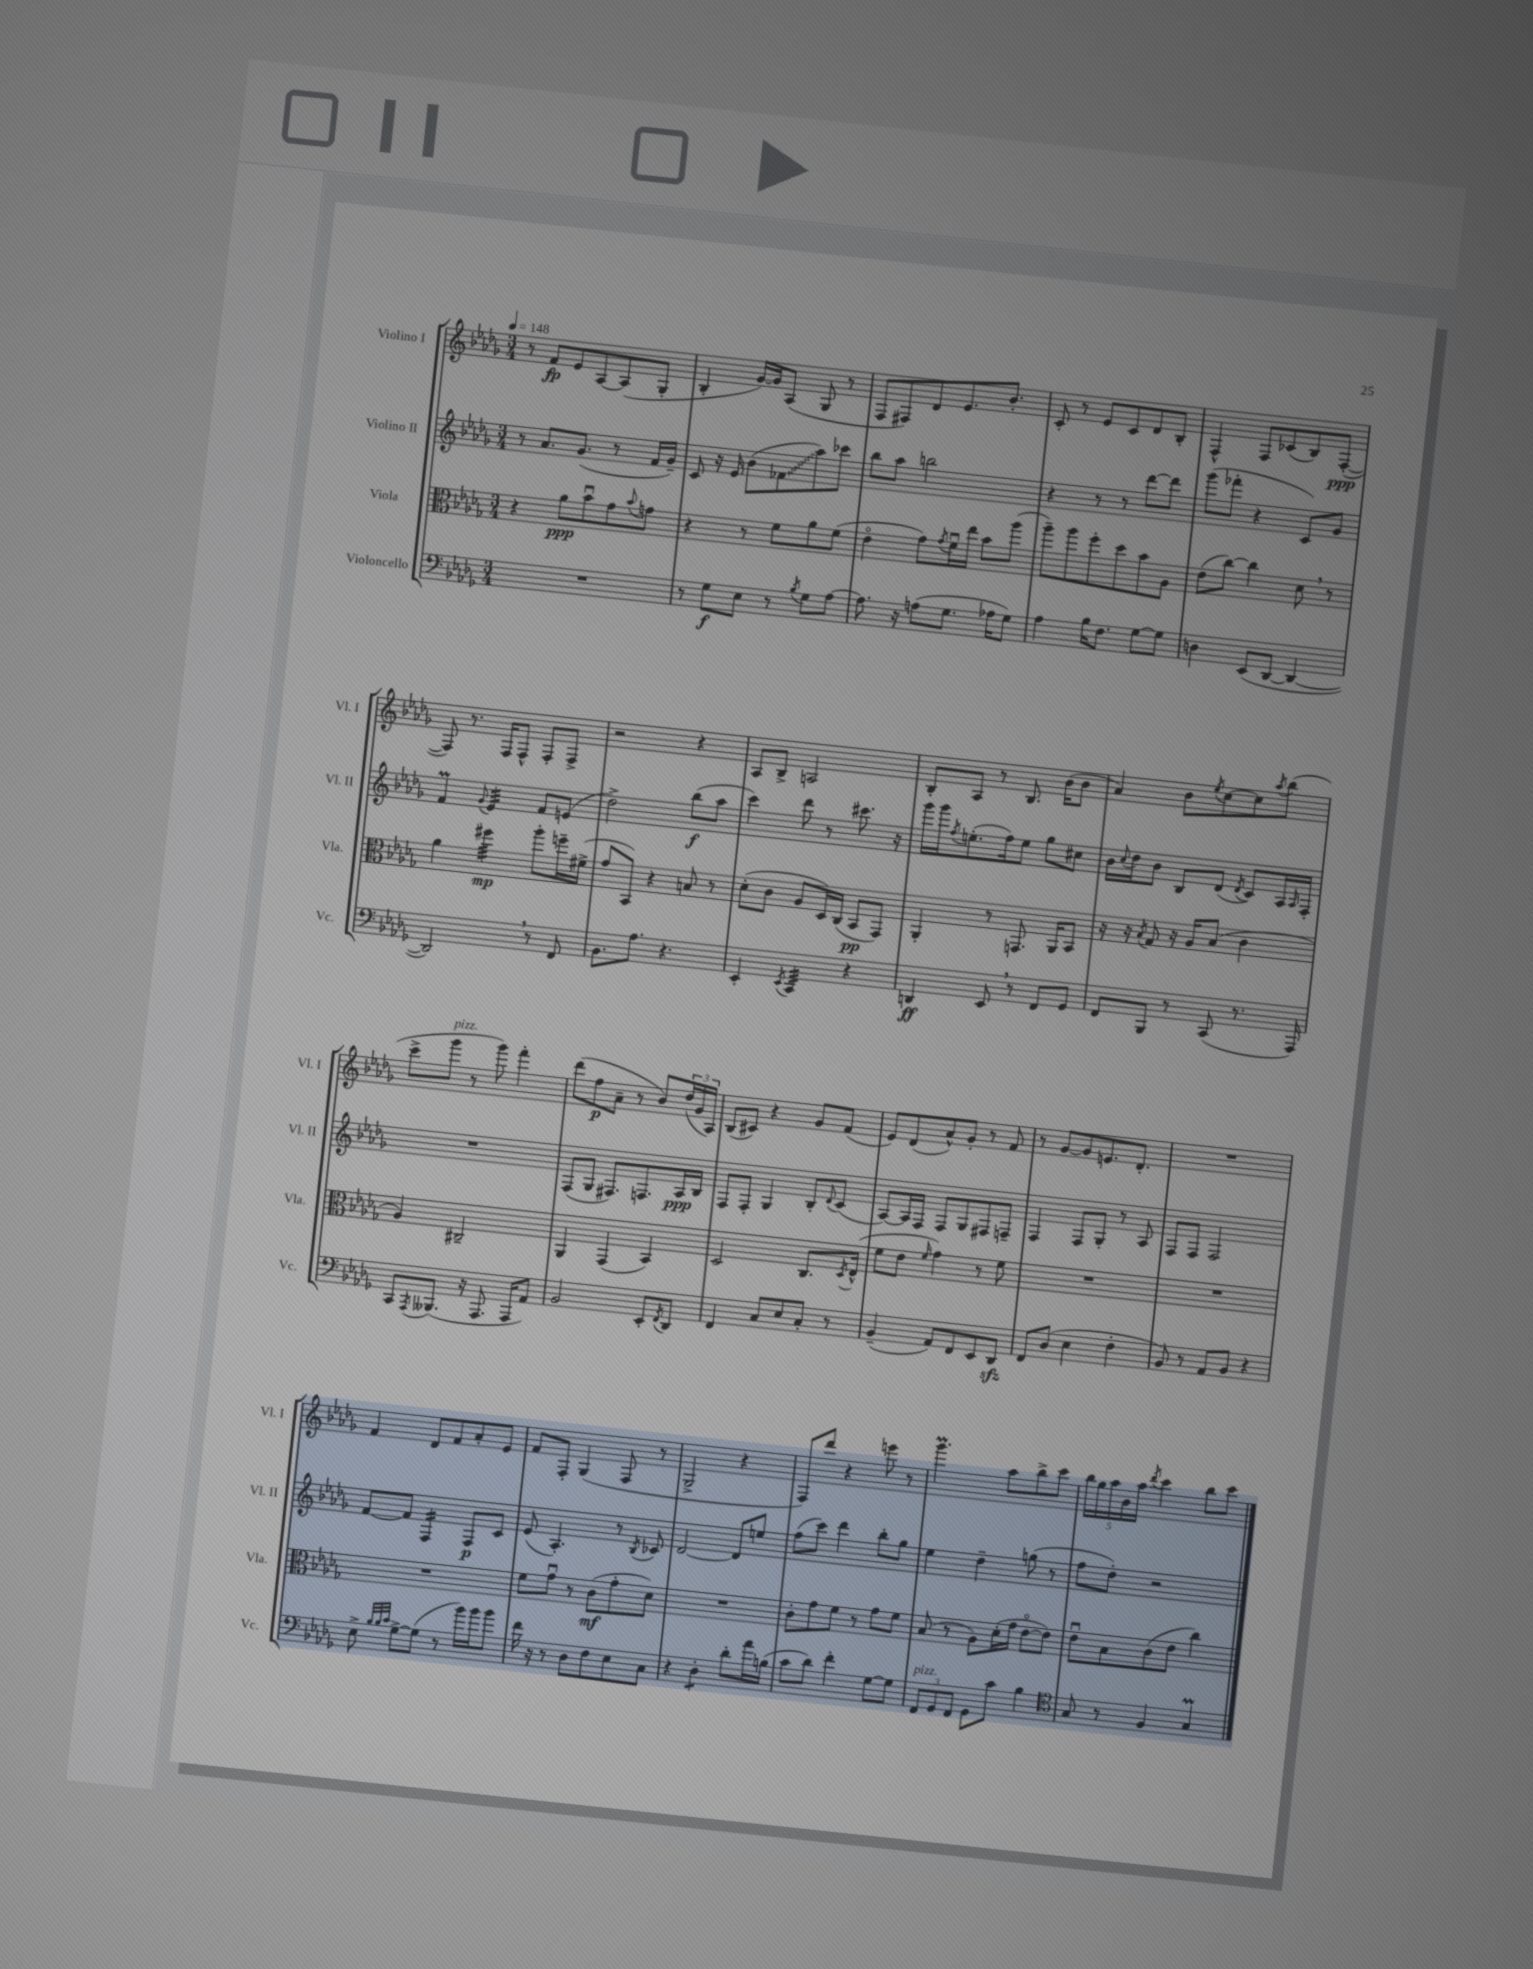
<<
\new StaffGroup <<
\new Staff = "s0" \with { instrumentName = "Violino I" shortInstrumentName = "Vl. I" } {
    \clef treble \key des \major \numericTimeSignature \time 3/4 \tempo 4 = 148
    r8 f'8\fp ees'8 aes8~ aes8( ges8-. |
    bes4-. ges'16~) ges'16 aes8( ges8 r8 |
    f8 fis8) des'8 ees'8. bes'8.-. |
    c'8-. r8 ees'8 c'8 des'8 bes8-. |
    f4-^ f8 ces'8( bes8) f8~-.\ppp( |
    f8) r8. f16 f8-^ f8-. f8-> |
    r2 r4 |
    aes8 bes8-> a2 |
    bes8-. aes8 r8 bes8. bes'16( bes'8 |
    aes'4) bes'8 \acciaccatura { ees''8 } c''8~ c''8 \acciaccatura { aes''8 } bes''8( |
    c'''8-> ges'''8^\markup { \italic "pizz." } r8 ges'''8) f'''4-. |
    des'''8( f''8\p aes'8-- r8 bes'8) \tuplet 3/2 { des''16( ges'16 aes16) } |
    bes8( cis'8) r4 ges'8 f'8( |
    ees'8) des'8( aes'8-^) ges'8-. r8 f'8 |
    r8 ges'8~ ges'8 e'8. des'8.-. |
    R2. |
    f'4 des'8 f'8 aes'8-. ees'8 |
    f'8 f8-. ges4( f8 r8 |
    ges2-> r4 |
    f8) des'''8 r4 e'''8 r8 |
    ges'''4.\prall aes''8 bes''8-> c'''8 |
    \tuplet 5/4 { bes''16 ges''16 aes''16 bes'16 aes''16 } \acciaccatura { des'''8 } c'''4 bes''8 c'''8 \bar "|." |
}
\new Staff = "s1" \with { instrumentName = "Violino II" shortInstrumentName = "Vl. II" } {
    \clef treble \key des \major \numericTimeSignature \time 3/4
    r8 aes'8. ges'8.( r8 f'16 ges'16--) |
    c'8 r16 ees'16 bes'8( \once \override Glissando.style = #'zigzag fes'8\glissando aes''8) ces'''8 |
    bes''8 aes''8 b''2 |
    r4 r8 r8 des'''8~ des'''8 |
    ges'''8( fes'''8-. r4 c'8) ges'8 |
    f'4\prall \appoggiatura { ges'8 } ees'4:32 f'8 e'8( |
    des''2->) bes''8\f( aes''8 |
    c'''4) des'''8 r8 cis'''8. r16 |
    ges'''16 ges'''16 \acciaccatura { f''8 } e''8.-.( f''16) e''8 ges''8 cis''8 |
    bes'16 \appoggiatura { c''8 } des''16 bes'8 bes8 des'8( \acciaccatura { des'8 } c'8) aes16 \grace { aes16 } f16-. |
    R2. |
    f8( ges8 fis8.) f8. aes16\ppp bes16 |
    f8 f8-. ges4 bes8-. \appoggiatura { des'8 } c'8( |
    aes8~) aes16 f16 f8 ges8 fis8 f8-- |
    f4 f8 ges8-. r8 aes8 |
    f8 f8 f2 |
    f'8~ f'8 f4:16 f8\p c'8 |
    ees'8( aes4.-.) r8 \acciaccatura { bes8 } ces'8 |
    des'2~ des'8 e''8 |
    f''8( c'''8) des'''4 bes''8-. ges''8 |
    ees''4 des''4-- g''8( r8 |
    f''8 des''8-.) r2 \bar "|." |
}
\new Staff = "s2" \with { instrumentName = "Viola" shortInstrumentName = "Vla." } {
    \clef alto \key des \major \numericTimeSignature \time 3/4
    r4 aes'8\ppp bes'8\downbow ges'8 \appoggiatura { bes'8 } g'8 |
    r4 r8 f'8 aes'8 f'8( |
    ees'4\flageolet ges'8) \acciaccatura { ges'8 } f'16\downbow ees''16 bes'8 aes''8( |
    aes''8--) aes''8 f''8-. des''8 bes'8 aes8 |
    ees'8( c''8~) c''4 des'8 \breathe r8 |
    aes'4 fis''4:32\mp aes''8-. f''16-- fis'16->( |
    ges'8 bes,8) r4 b8 r8 |
    des'8-.( c'8 aes8 des16) c16( bes,8\pp ges,8) |
    aes,4-. r8 g,8. aes,16 bes,8 |
    r16 r16 \acciaccatura { bes8 } ges8 r16 aes16 bes8( c'4 |
    aes4) cis2-- |
    aes,4 ges,4( bes,4) |
    des2 c8. \acciaccatura { des8 } ees16-^( |
    f'8 ees'8 \grace { f'16 } ges'4) r8 f'8 |
    R2. |
    R2. |
    R2. |
    f'8 ges'8\downbow r8 c'8\mf( ges'8-. des'8) |
    R2. |
    c'8-. ges'8 f'8 r8 ges'8 f'8 |
    bes8( r8 aes8) des'16-.( ges'16 ees'8~\flageolet ees'8) |
    ees'8\downbow bes8 c'8( ees'8 c''4) \bar "|." |
}
\new Staff = "s3" \with { instrumentName = "Violoncello" shortInstrumentName = "Vc." } {
    \clef bass \key des \major \numericTimeSignature \time 3/4
    R2. |
    r8 ges8\f ees8 r8 \acciaccatura { bes8 } ges8 aes8~ |
    aes8. r16 a8( ges8. aes16 ges8) |
    aes4 bes16 f8. ges8~ ges8 |
    d4 ees,8( des,8~ des,4~ |
    des,2) \breathe r8 f,8 |
    bes,8. aes8. r4. |
    ees,4-. \acciaccatura { ees,8 } c,4:32 r4 |
    d,4\ff ees,8 \breathe r8 f,8 ges,8 |
    f,8 bes,,8 r8 c,8( r8. aes,,16) |
    c,8 \acciaccatura { aes,,8 } beses,,8.( r16 aes,,8. aes,,16 aes,8) |
    bes,2 ees,8-. \acciaccatura { f,8 } des,8 |
    f,4 c8 ees8 c8-. r8 |
    bes,4--( aes,8) f,8 ees,8 des,8\sfz |
    f,8 des8( ees4 f4-. |
    bes,8) r8 aes,8 bes,8 r4 |
    ees8-> \grace { bes32 bes32 c'32 } ges8~-> ges8( r8 bes'16) bes'16 bes'8 |
    f'16 r16 r8 des8 f8 ees8 c8 |
    r4 des4:8-. des'8-. aes'16 b16( |
    c'8 des'8) f'4-. ges8~ ges8 |
    \tuplet 3/2 { f,8^\markup { \italic "pizz." } ges,8 f,8 } ges,8 c'8 bes4 |
    \clef tenor ges8 r8 f4 ges4\prall \bar "|." |
}
>>
>>
\layout { \context { \Score \remove "Bar_number_engraver" } }
